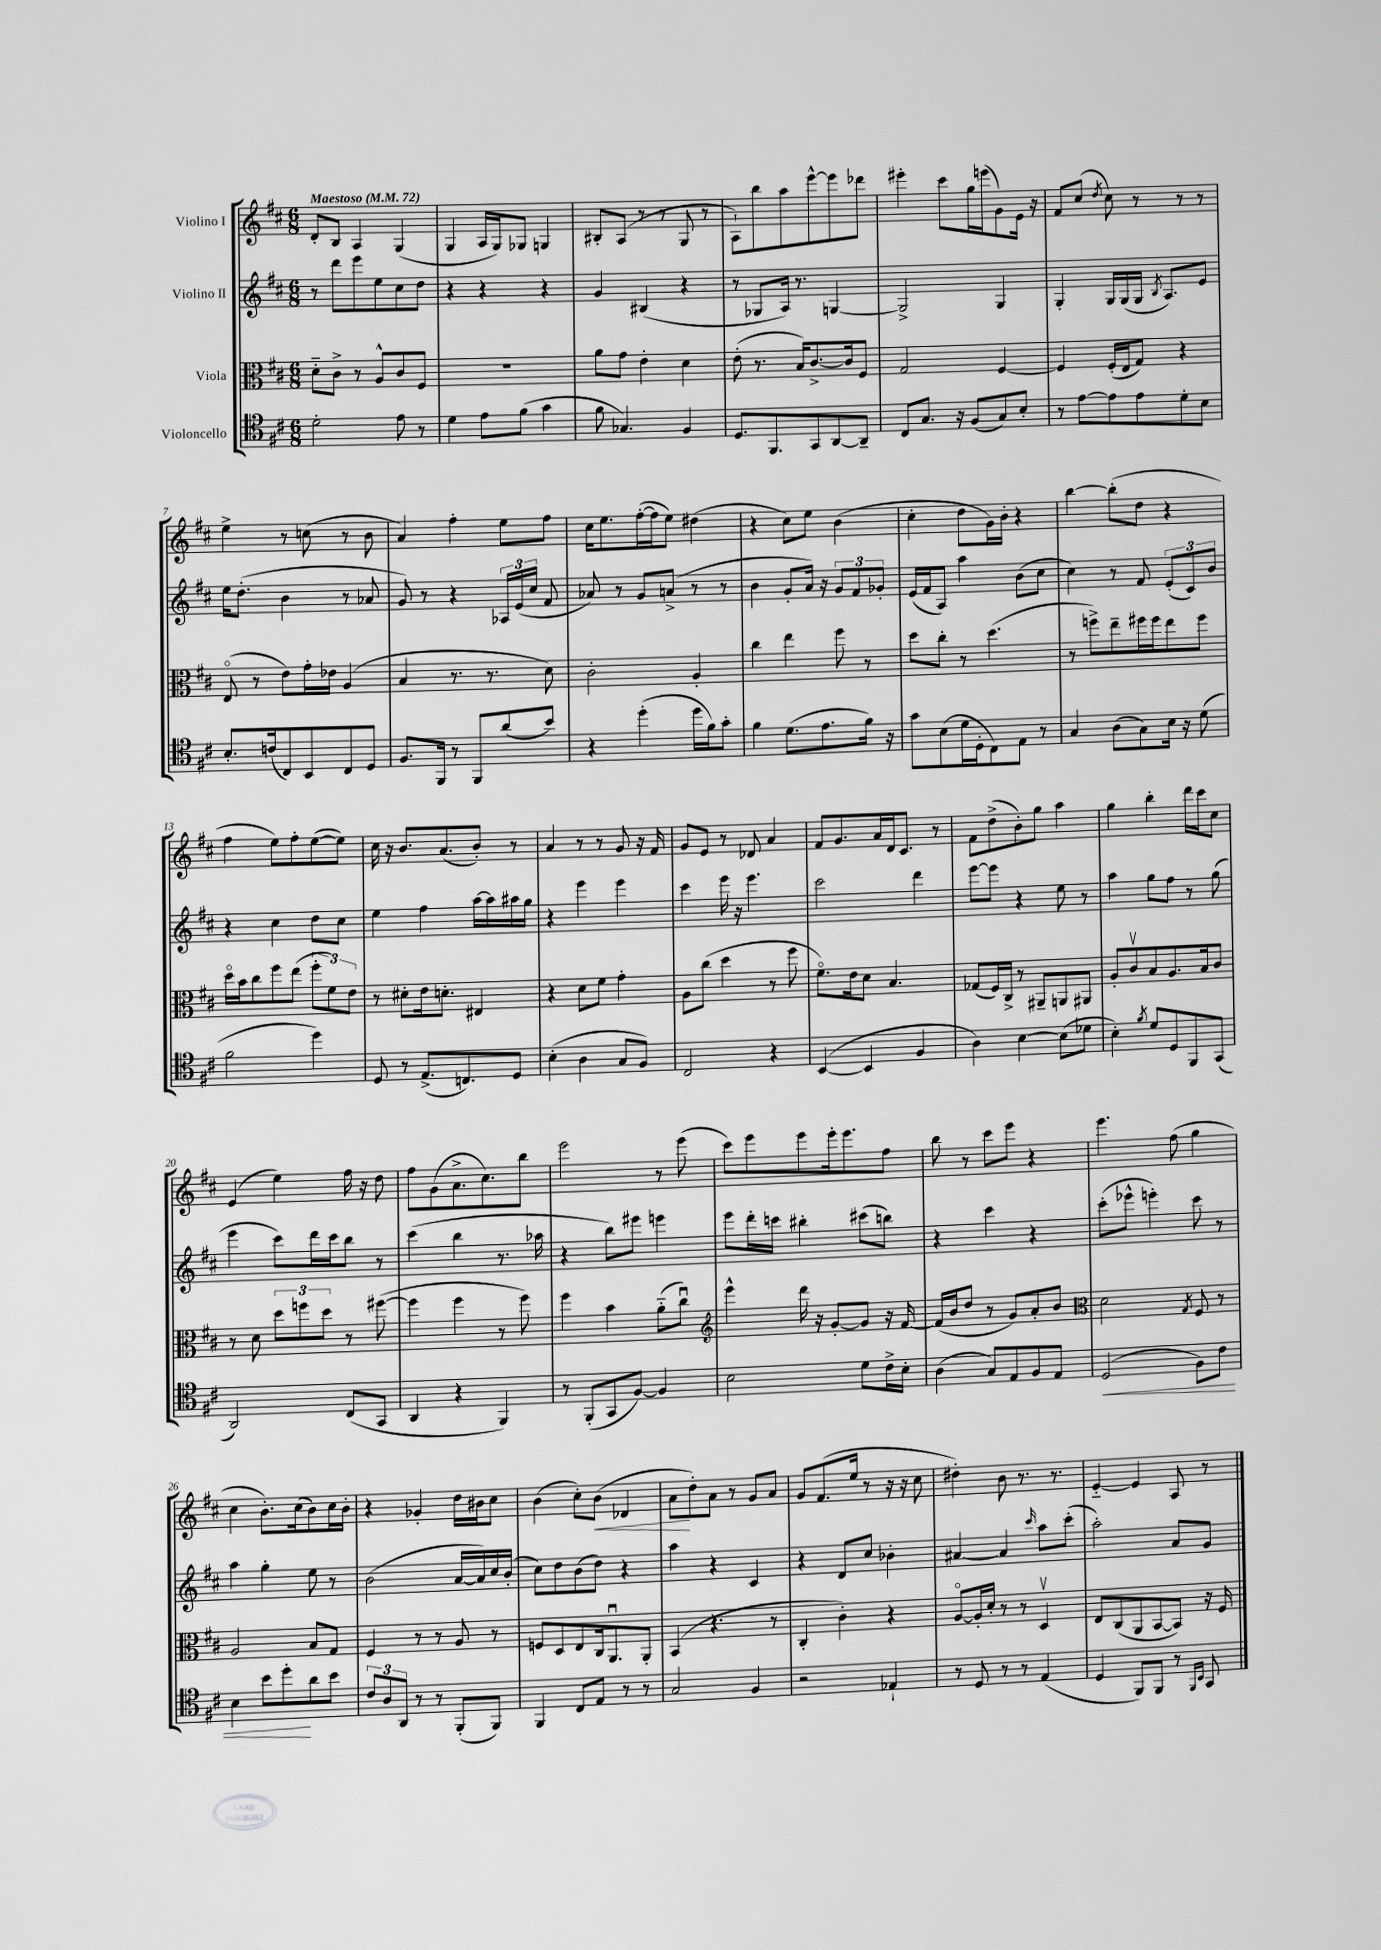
<<
\new StaffGroup <<
\new Staff = "s0" \with { instrumentName = "Violino I" } {
    \clef treble \key d \major \numericTimeSignature \time 6/8 \tempo "Maestoso" 4 = 72
    \autoBeamOff d'8[-. b8] a4 g4( |
    g4 a16[ g16) ges8] g4 |
    bis8[-. a8]( r8 r8 g8 r8 |
    a8[-!) b''8 a''8 e'''8~-^ e'''8 des'''8] |
    eis'''4-. cis'''8[ g''16 e'''16( g'8) e'16] r16 |
    fis'8[ cis''8]( \acciaccatura { d''8 } cis''8) r8 r8 r8 |
    e''4-> r8 c''8( r8 b'8 |
    a'4) fis''4-. e''8[ fis''8] |
    cis''16[ e''8. fis''16~-.( fis''16 e''8]) dis''4( |
    r4 cis''8[) e''8] b'4( |
    cis''4-. d''8[ g'16) b'16]-. r4 |
    b''4~ b''8[-.( d''8] r4 |
    fis''4 e''8[) fis''8-. e''8~( e''8]) |
    cis''16 r16 b'8.[ a'8.( b'8]-.) r8 |
    a'4 r8 r8 g'8 r16 fis'16 |
    g'8[ e'8] r8 des'8 a'4 |
    fis'8[ g'8. a'16 d'16 cis'8.] r8 |
    fis'8[ d''8->( b'8-.) g''8] a''4 |
    g''4 b''4-. d'''16[ cis'''16 cis''8] |
    e'4( e''4) fis''16 r16 d''8 |
    fis''8[ g'8( a'8.-> cis''8.) b''8] |
    e'''2 r8 e'''8( |
    cis'''8[) e'''8 e'''8 e'''16-. e'''8. fis''8] |
    b''8 r8 cis'''8[ e'''8] r4 |
    e'''4. fis''8( g''4 |
    cis''4 b'8.[-.) cis''16( b'8) cis''16 b'16]-. |
    r4 ges'4-. d''16[ bis'16 cis''8] |
    b'4( cis''8[-.) b'8]\<( des'4 |
    a'8[\! d''8-.) a'8] r8 g'8[ a'8] |
    g'8[ fis'8.( e''16] r8 r16 r16 cis''8 |
    dis''4-.) b'8 r8. r8. |
    e'4~-_ e'4 a8 r8 \bar "|." |
}
\new Staff = "s1" \with { instrumentName = "Violino II" } {
    \clef treble \key d \major \numericTimeSignature \time 6/8
    \autoBeamOff r8 d'''8[ e'''8 e''8 cis''8 d''8] |
    r4 r4 r4 |
    g'4 bis4( r4 |
    r8 ges8[ a16]) r8. g4~ |
    g2-> g4 |
    g4-. g16[ g16( g16] \acciaccatura { b8 } a8.[) e'8] |
    e''16[ d''8.]-.( b'4 r8 aes'8 |
    g'8) r8 r4 \tuplet 3/2 { aes16[ e'16( cis''16] } fis'8 |
    aes'8) r8 g'8[ a'8]->( r8 r8 |
    b'4 g'8[-. a'16]) r16 \tuplet 3/2 { g'8[ fis'8 ges'8]-. } |
    e'16[( fis'16 a8]) a''4 b'8[( cis''8] |
    cis''4) r8 fis'8 \tuplet 3/2 { e'8[-.( cis'8) b'8] } |
    r4 cis''4 d''8[ cis''8] |
    e''4 fis''4 a''16[~ a''16 ais''16 g''16] |
    r4 e'''4 e'''4 |
    cis'''4 e'''16 r16 e'''4. |
    cis'''2 d'''4 |
    e'''8[~ e'''8] r4 e''8 r8 |
    a''4 g''8[ fis''8] r8 g''8( |
    e'''4 cis'''8[) d'''16 cis'''16 b''8] r8 |
    cis'''4( b''4 r8. aes''16 |
    r4 b''8[) eis'''8] e'''4 |
    e'''8[ d'''16-. c'''16] bis''4-. cis'''8[( b''8]) |
    r4 cis'''4 r4 |
    cis'''8[-.( ees'''8]-^ e'''4-.) cis'''8 r8 |
    a''4 g''4-. e''8 r8 |
    b'2( a'16[~ a'16) cis''16 b'16]-.( |
    cis''8[) d''8 b'8( d''8]) r4 |
    a''4 r4 cis'4 |
    r4 d'8[ cis''8] bes'4-. |
    ais'4~ ais'4 \grace { cis'''16 } a''8[ cis'''8]-.( |
    a''2-.) a'8[ g'8] \bar "|." |
}
\new Staff = "s2" \with { instrumentName = "Viola" } {
    \clef alto \key d \major \numericTimeSignature \time 6/8
    \autoBeamOff d'8[-_ cis'8]-> r8 a8[-^ cis'8 fis8] |
    R2. |
    a'8[ g'8] e'4-. d'4 |
    e'8-.( r8. b16[) cis'8.~-> cis'16 fis8] |
    g2 fis4~ |
    fis4 fis16[-.( e16 g8]) r4 |
    e8\flageolet( r8 e'8[) g'16-. ees'16] a4( |
    b4 r8. r8. d'8) |
    cis'2-. a4-. |
    cis''4 e''4 fis''8 r8 |
    d''8[ cis''8]-. r8 d''4.( |
    r8 f''8[->) e''8-- fis''16 fis''16 e''8 fis''8] |
    d''16[\flageolet b'16 cis''8 fis''8 e''8]( \tuplet 3/2 { fis''8[-. fis'8) e'8] } |
    r8 dis'8[-. e'16 d'8.]-. eis4 |
    r4 d'8[ fis'8] g'4-. |
    a8[ cis''8]( d''4 r8 fis''8 |
    fis'8.[\flageolet) e'16 d'8] b4. |
    ges8[( fis16) cis16]-> r8 ais,8[-- a,8 ais,8] |
    a8[-. cis'8\upbow b8 a8. b16 cis'8] |
    r8 d'8 \tuplet 3/2 { d''8[ f''8 d''8] } r8 fis''8~( |
    fis''4 fis''4 r8 fis''8) |
    fis''4 b'4 a'8[-_( cis''8]\downbow) |
    \clef treble e'''4-^ d'''16 r16 g'8[~-. g'8] r16 fis'16~ |
    fis'16[( b'16 d''8] r8 g'8[) a'8-. b'8] |
    \clef alto d'2 \acciaccatura { g8 } fis8 r8 |
    a2 b8[ g8] |
    fis4 r8 r8 a8 r8 |
    f8[ d8 e8 cis16 a,8.\downbow a,8]-. |
    b,4( r4. r8 |
    cis4-. cis'4-.) r4 |
    a8[~\flageolet a16-. d'16]-. r8 r8 d4\upbow |
    e8[ cis8( a,8 b,8~ b,8]) r16 fis16 \bar "|." |
}
\new Staff = "s3" \with { instrumentName = "Violoncello" } {
    \clef tenor \key d \major \numericTimeSignature \time 6/8
    \autoBeamOff d'2-. e'8 r8 |
    d'4 e'8[ fis'8]( g'4 |
    fis'8 ges4.) fis4 |
    d8.[ fis,8. g,8 a,8~ a,8]-- |
    cis8[ g8.] r16 fis8[( g8) b8]-. |
    r8 e'8[~ e'8 e'8 d'8-. b8] |
    b8.[-. c'16( cis8) b,8 cis8 d8] |
    fis8.[ fis,16] r8 fis,8[ a'8( b'8]) |
    r4 d''4-.( d''16[ fis'16) g'8]-. |
    fis'4 d'8.[( e'8. fis'16]) r16 |
    g'8[ b8( d'16 d16-. cis8) e8] r8 |
    g4 a8[( g8) b16] r16 d'8( |
    fis'2 d''4) |
    d8 r8 e8.[->( c8.) d8] |
    b4-.( a4 g8[ fis8]) |
    cis2 r4 |
    b,4~( b,4 fis4 |
    a4) b4~ b8[( des'8] |
    b4-.) \acciaccatura { fis'8 } d'8[ d8 fis,8 g,8]( |
    a,2) cis8[( g,8] |
    a,4 r4 fis,4) |
    r8 fis,8[-.( g,8 fis8]~) fis4 |
    b2 d'8[ cis'16-> b16]-. |
    a4( g8[) e8 fis8 e8] |
    d2\<( fis8[) cis'8] |
    b4 b'8[ d''8-.\! a'8 b'8] |
    \tuplet 3/2 { cis'8[ a8 a,8] } r8 r8 fis,8[-.( fis,8]) |
    fis,4 cis8[ e8] r8 r8 |
    g2 fis4 |
    r2 ees4-! |
    r8 d8 r8 r8 e4( |
    d4 fis,8[) fis,8] r8 \grace { fis,16[ b,16] } g,8 \bar "|." |
}
>>
>>
